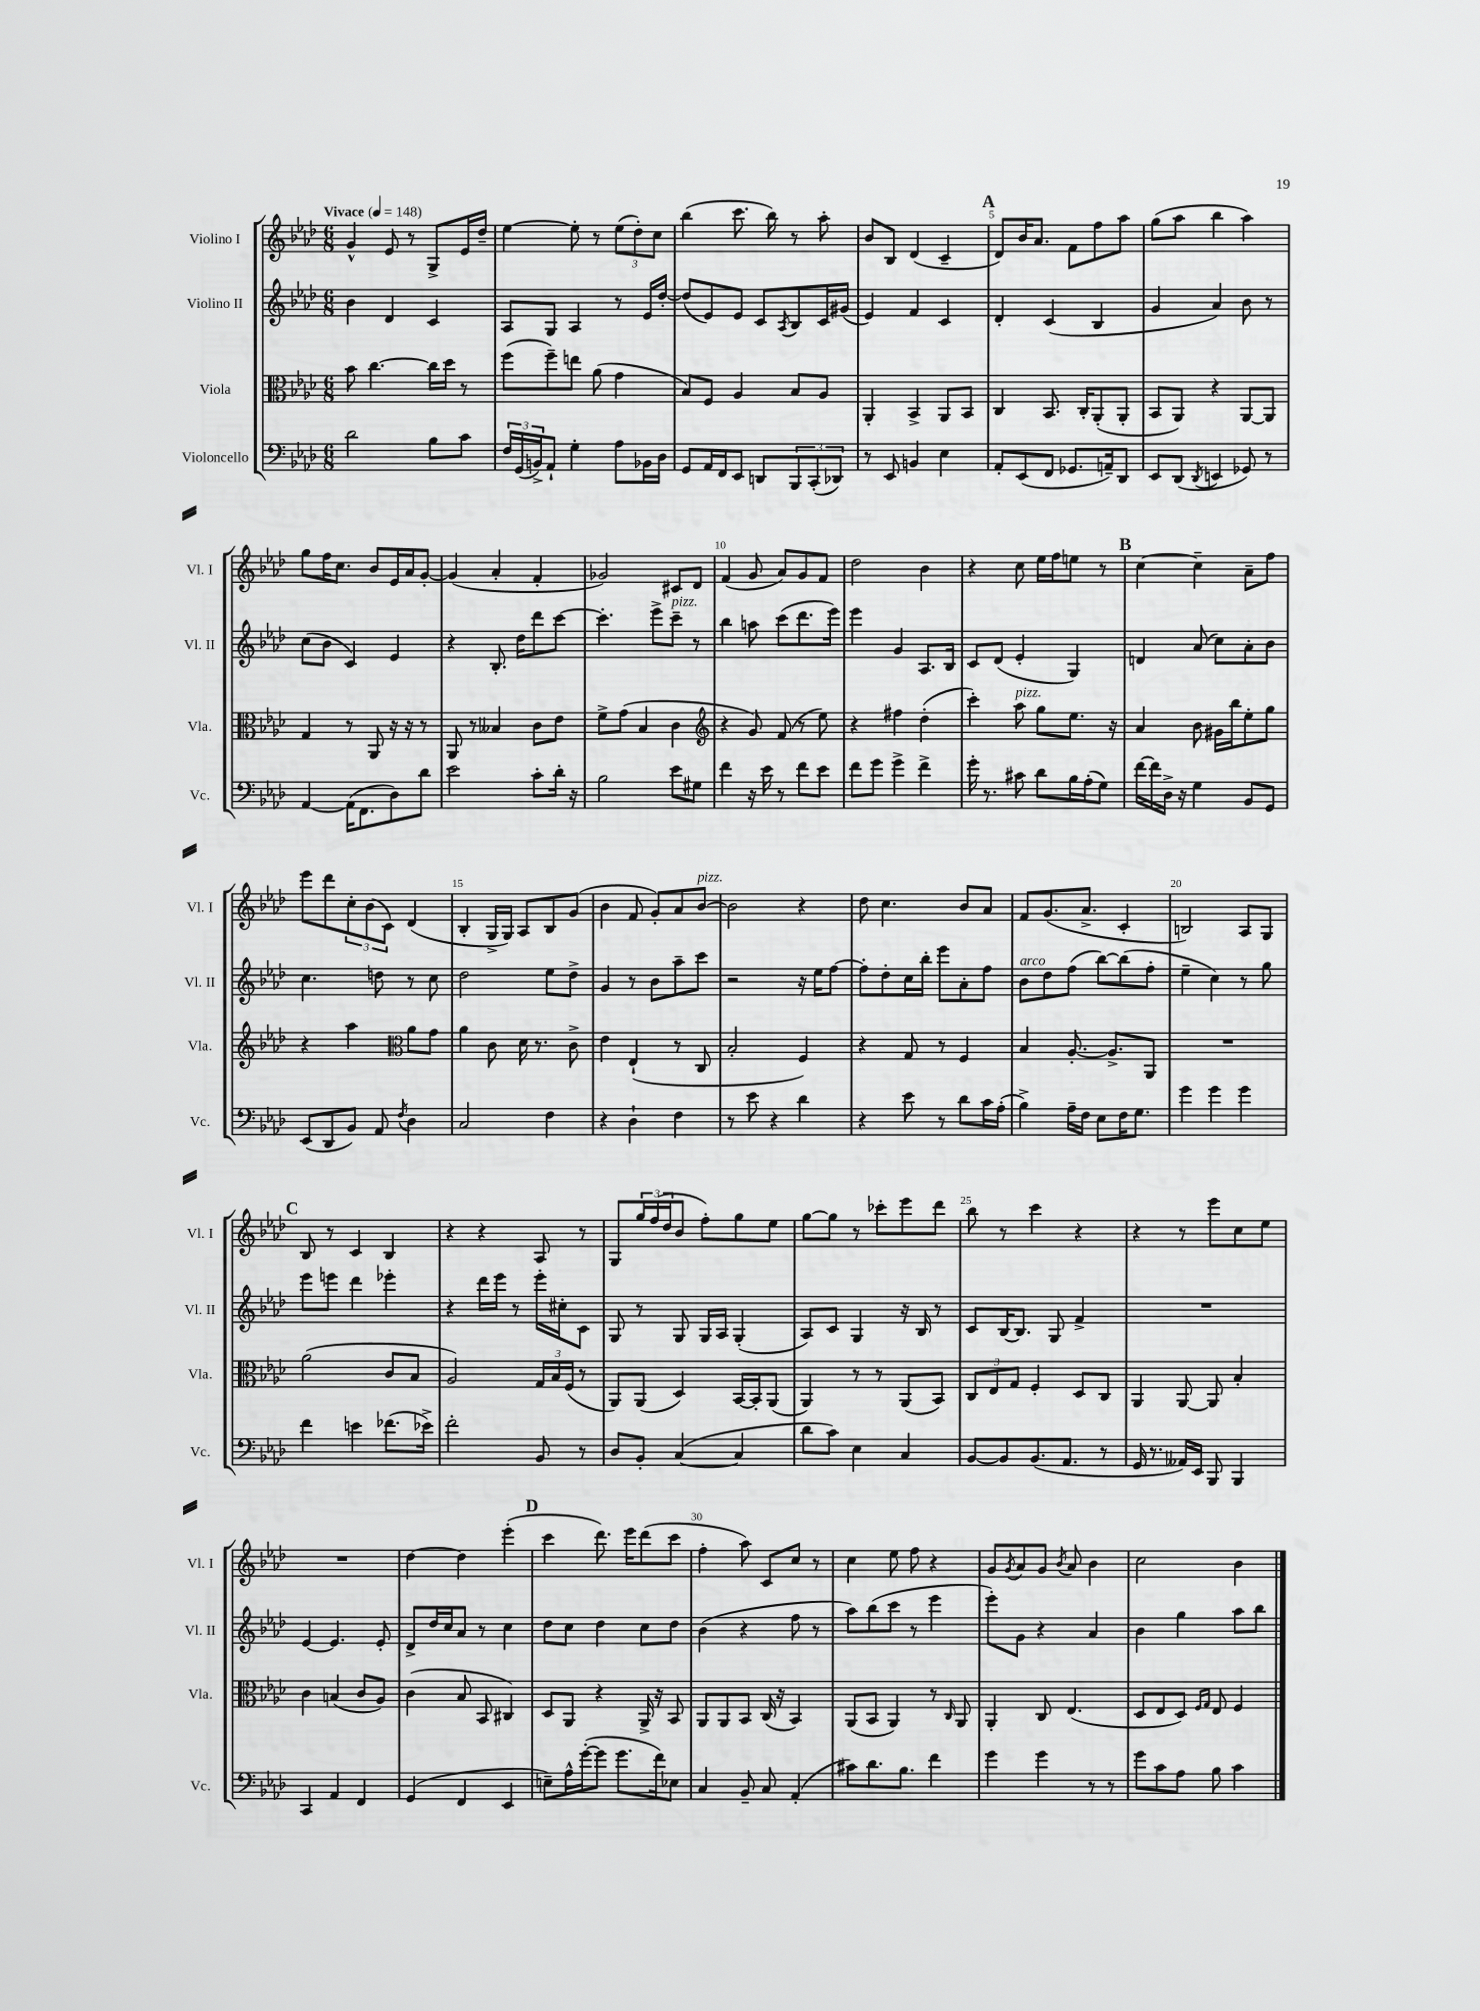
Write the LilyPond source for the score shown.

<<
\new StaffGroup <<
\new Staff = "s0" \with { instrumentName = "Violino I" shortInstrumentName = "Vl. I" } {
    \clef treble \key aes \major \numericTimeSignature \time 6/8 \tempo "Vivace" 4 = 148
    g'4-^ ees'8 r8 g8-> ees'16 des''16-- |
    ees''4~ ees''8-. r8 \tuplet 3/2 { ees''8( des''8-.) c''8 } |
    bes''4( c'''8. bes''16) r8 aes''8-. |
    bes'8 bes8 des'4( c'4-- |
    \mark \markup { \bold "A" } des'8) bes'16 aes'8. f'8 f''8 aes''8 |
    g''8( aes''8 bes''4 aes''4) |
    g''8 f''16 c''8. bes'8 ees'16 aes'16 g'8~-. |
    g'4( aes'4-. f'4-. |
    ges'2) cis'8 des'8 |
    f'4( g'8 aes'8) g'8 f'8 |
    des''2 bes'4 |
    r4 c''8 ees''16 f''16 e''8 r8 |
    \mark \markup { \bold "B" } c''4~ c''4-- aes'8-- f''8 |
    ees'''8 des'''8 \tuplet 3/2 { c''8-. bes'8( c'8) } des'4( |
    bes4-. g16-> g16) aes8 bes8 g'8( |
    bes'4 f'8 g'8-.) aes'8 bes'8~^\markup { \italic "pizz." } |
    bes'2 r4 |
    des''8 c''4. bes'8 aes'8 |
    f'8 g'8.( aes'8.-> c'4-. |
    b2) aes8 g8 |
    \mark \markup { \bold "C" } bes8 r8 c'4 bes4 |
    r4 r4 aes8 r8 |
    g8 \tuplet 3/2 { g''16 f''16( des''16 } bes'8 f''8-.) g''8 ees''8 |
    g''8~ g''8 r8 ces'''8-. ees'''8 des'''8 |
    bes''8 r8 c'''4 r4 |
    r4 r8 ees'''8 c''8 ees''8 |
    R2. |
    des''4~ des''4 ees'''4-.( |
    \mark \markup { \bold "D" } c'''4 des'''8.) ees'''16 des'''8( c'''8 |
    f''4-. aes''8) c'8 c''8 r8 |
    c''4 ees''8 f''8 r4 |
    g'8 \acciaccatura { g'8 } aes'8 g'8 \acciaccatura { bes'8 } aes'8 bes'4 |
    c''2 bes'4 \bar "|." |
}
\new Staff = "s1" \with { instrumentName = "Violino II" shortInstrumentName = "Vl. II" } {
    \clef treble \key aes \major \numericTimeSignature \time 6/8
    bes'4 des'4 c'4 |
    aes8 g8 aes4 r8 ees'16 des''16~-. |
    des''8( ees'8) ees'8 c'8 \acciaccatura { aes8 } bes8 c'16 gis'16( |
    ees'4) f'4 c'4 |
    \mark \markup { \bold "A" } des'4-. c'4( bes4 |
    g'4 aes'4) bes'8 r8 |
    c''8( bes'8 c'4) ees'4 |
    r4 bes8.-. des''16 des'''8 c'''8~ |
    c'''4.-. ees'''8-> c'''8--^\markup { \italic "pizz." } r8 |
    bes''4 a''8 c'''8( des'''8. ees'''16) |
    ees'''4 g'4 aes8. bes16 |
    c'8 des'8( ees'4-. g4) |
    \mark \markup { \bold "B" } d'4 aes'8( c''8) aes'8-. bes'8 |
    c''4. d''8 r8 c''8 |
    des''2 ees''8 des''8-> |
    g'4 r8 bes'8 aes''8-- c'''8 |
    r2 r16 ees''16 f''8~ |
    f''8-. des''8-. c''16 bes''16-. ees'''8 aes'8-. f''8 |
    bes'8^\markup { \italic "arco" } des''8 f''8( bes''8~) bes''8( f''8-. |
    ees''4-- c''4) r8 g''8 |
    \mark \markup { \bold "C" } ees'''8 e'''8 des'''4 ees'''4-. |
    r4 des'''16 ees'''16 r8 ees'''16-. cis''16-. c'8 |
    g8 r8 g8 g16 aes16 g4-.( |
    aes8) c'8 g4 r16 bes16 r8 |
    c'8 bes16~ bes8. g8 f'4-> |
    R2. |
    ees'4~ ees'4. ees'8-. |
    des'8-> des''16 c''16 aes'8 r8 c''4 |
    \mark \markup { \bold "D" } des''8 c''8 des''4 c''8 des''8 |
    bes'4( r4 f''8 r8 |
    aes''8) bes''8( c'''8 r8 ees'''4 |
    ees'''8-.) g'8 r4 aes'4 |
    bes'4 g''4 aes''8 bes''8 \bar "|." |
}
\new Staff = "s2" \with { instrumentName = "Viola" shortInstrumentName = "Vla." } {
    \clef alto \key aes \major \numericTimeSignature \time 6/8
    bes'8 c''4.~ c''16 des''16 r8 |
    f''8( f''8--) e''8 aes'8( g'4 |
    bes8) f8 aes4 bes8 aes8 |
    aes,4-. bes,4-> aes,8 bes,8 |
    \mark \markup { \bold "A" } c4 bes,8. c16-. aes,8-.( aes,8-. |
    bes,8 aes,8) r4 aes,8~ aes,8 |
    g4 r8 aes,8 r16 r16 r8 |
    aes,8 r8 beses4 c'8 ees'8 |
    f'8-> g'8( bes4 c'4 |
    \clef treble r4 g'8) f'8( r8 ees''8) |
    r4 fis''4 des''4-.( |
    c'''4-.) aes''8^\markup { \italic "pizz." } g''8 ees''8. r16 |
    \mark \markup { \bold "B" } aes'4 bes'8 gis'16 bes''16 ees''8-. g''8 |
    r4 aes''4 \clef alto aes'8 g'8 |
    aes'4 c'8 des'16 r8. c'8-> |
    ees'4 ees4-!( r8 c8 |
    bes2-. f4) |
    r4 g8 r8 f4 |
    bes4 aes8.~-. aes8.-> aes,8 |
    R2. |
    \mark \markup { \bold "C" } aes'2( c'8 bes8 |
    aes2) \tuplet 3/2 { g16 bes16 f16( } r8 |
    aes,8) aes,8( des4) bes,16~ bes,16-. aes,8( |
    aes,4) r8 r8 aes,8( bes,8) |
    \tuplet 3/2 { c8 ees8 g8 } f4-. des8 c8 |
    aes,4 aes,8~ aes,8 bes4-. |
    c'4 b4( c'8 aes8) |
    c'4( bes8 bes,8 cis4) |
    \mark \markup { \bold "D" } des8 aes,8 r4 aes,16-> r16 bes,8 |
    aes,8 aes,8 bes,8 c16( r16 bes,4) |
    aes,8( bes,8 aes,4) r8 \grace { c16 } aes,8 |
    aes,4-. c8 ees4.( |
    des8 ees8 des8) \grace { f16 g16 } ees8 f4 \bar "|." |
}
\new Staff = "s3" \with { instrumentName = "Violoncello" shortInstrumentName = "Vc." } {
    \clef bass \key aes \major \numericTimeSignature \time 6/8
    des'2 bes8 c'8 |
    \tuplet 3/2 { f16 g,16( b,16->) } aes,8-! g4-. aes8 bes,16 des16 |
    g,8 aes,16 f,16 ees,8 d,8 \tuplet 3/2 { bes,,8 c,8-.( des,8) } |
    r8 ees,8 b,4 ees4 |
    \mark \markup { \bold "A" } aes,8-. ees,8( f,8 ges,8. a,16--) des,8 |
    ees,8 des,8( \acciaccatura { des,8 } e,4 ges,8) r8 |
    aes,4~ aes,16( f,8. des8) des'8 |
    ees'2 c'8-. des'16-. r16 |
    bes2 ees'8 gis8 |
    f'4 r16 ees'16 r8 f'8 ees'8 |
    f'8 g'8 g'4-> f'4-> |
    g'16-. r8. cis'8 des'8 bes16 aes16-.( g8) |
    \mark \markup { \bold "B" } f'16~ f'16 des16-> r16 g4 bes,8 g,8 |
    ees,8( des,8 bes,8) aes,8 \acciaccatura { f8 } des4 |
    c2 f4 |
    r4 des4-! f4 |
    r8 ees'8 r4 des'4 |
    r4 ees'8 r8 des'8 c'16 aes16-.( |
    bes4->) aes16-- f16 ees8 f16 g8. |
    g'4 g'4 g'4 |
    \mark \markup { \bold "C" } f'4 e'4 fes'8.( ees'16->) |
    f'2-. bes,8 r8 |
    des8 bes,8-. c4~( c4 |
    des'8 c'8) ees4 c4 |
    bes,8~ bes,8 bes,8.( aes,8. r8 |
    g,16 r8. aeses,16) ees,16 bes,,8 bes,,4 |
    c,4 aes,4 f,4 |
    g,4( f,4 ees,4 |
    \mark \markup { \bold "D" } e8--) aes16-^ g'16~-.( g'8 g'8. f'16) ees8 |
    c4 bes,8-- c8 aes,4-.( |
    cis'8) des'8. bes8. f'4 |
    g'4 g'4 r8 r8 |
    g'8 c'8 aes8 bes8 c'4 \bar "|." |
}
>>
>>
\layout { \context { \Score \override BarNumber.break-visibility = ##(#f #t #t) barNumberVisibility = #(every-nth-bar-number-visible 5) } }
